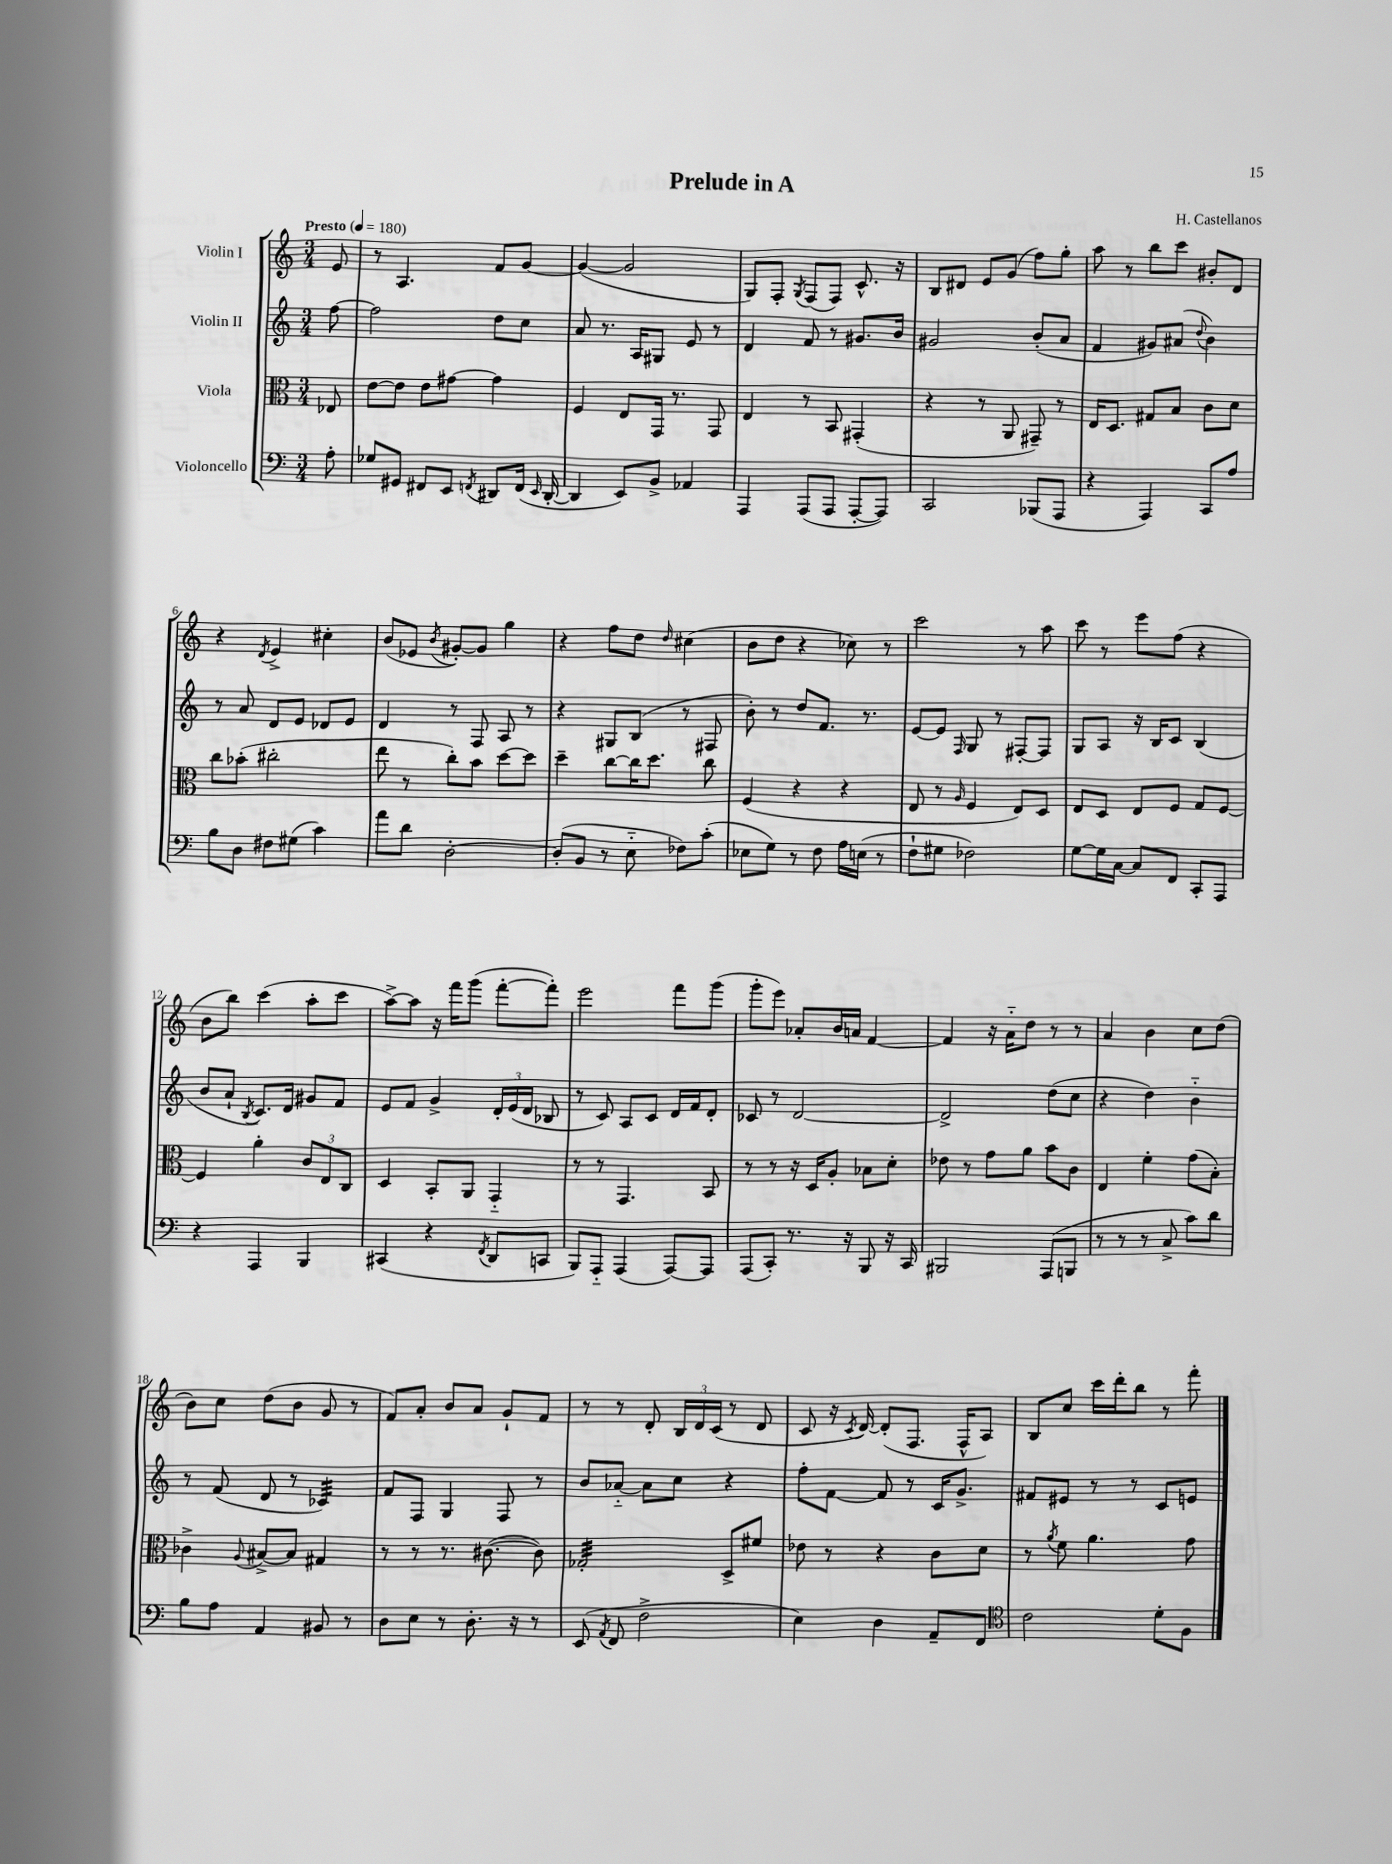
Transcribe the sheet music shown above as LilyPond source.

\header { title = "Prelude in A" composer = "H. Castellanos" }
<<
\new StaffGroup <<
\new Staff = "s0" \with { instrumentName = "Violin I" } {
    \clef treble \key c \major \numericTimeSignature \time 3/4 \partial 8 \tempo "Presto" 4 = 180
    \autoBeamOff e'8 |
    r8 a4. f'8[ g'8]~ |
    g'4~( g'2 |
    g8[) f8]-. \acciaccatura { g8 } f8[( f8]) c'8.-^ r16 |
    b8[ dis'8] e'8[ g'8]( f''8[) g''8]-. |
    a''8 r8 b''8[ c'''8] bis'8[-. d'8] |
    r4 \acciaccatura { d'8 } e'4-> cis''4-. |
    b'8[( ees'8] \acciaccatura { b'8 } gis'8[~-.) gis'8] g''4 |
    r4 f''8[ d''8] \grace { d''16 } cis''4( |
    b'8[ d''8] r4 ces''8) r8 |
    c'''2 r8 a''8 |
    c'''8 r8 e'''8[ f''8]( r4 |
    b'8[ b''8]) c'''4( a''8[-. c'''8] |
    a''8[~->) a''8] r16 f'''16[ g'''8]( f'''8[~-. f'''8]-.) |
    e'''2 f'''8[ g'''8]( |
    g'''8[-. e'''8]) aes'8[-. b'16 a'16] f'4~ |
    f'4 r16 a'16[-_ d''8] r8 r8 |
    a'4 b'4 c''8[ d''8]( |
    b'8[) c''8] d''8[( b'8] g'8 r8 |
    f'8[) a'8]-. b'8[ a'8] g'8[-! f'8] |
    r8 r8 d'8-. \tuplet 3/2 { b16[ d'16 c'16]( } r8 d'8 |
    c'8 r16 \acciaccatura { c'8 } d'16~) d'8[-.( f8.] f16[-^ a8]) |
    b8[ c''8] c'''16[ d'''16-. b''8] r8 f'''8-. \bar "|." |
}
\new Staff = "s1" \with { instrumentName = "Violin II" } {
    \clef treble \key c \major \numericTimeSignature \time 3/4 \partial 8
    \autoBeamOff f''8~ |
    f''2 d''8[ c''8] |
    a'8 r8. a16[ gis8] e'8 r8 |
    d'4 f'8 r8 gis'8.[ b'16] |
    gis'2 b'8[-.( a'8] |
    f'4 gis'8[) ais'8]( \appoggiatura { d''8 } b'4) |
    r8 a'8 d'8[ e'8] des'8[ e'8] |
    d'4 r8 f8 a8 r8 |
    r4 gis8[ b8]( r8 fis8 |
    b'8-.) r8 d''8[ f'8.] r8. |
    e'8[~ e'8] \grace { f16 } g8 r8 fis8[~-. fis8] |
    g8[ a8] r16 b16[ c'8] b4( |
    b'8[ a'8]-! \acciaccatura { b8 } c'8.[) d'16] gis'8[ f'8] |
    e'8[ f'8] g'4-> \tuplet 3/2 { d'16[-. e'16( d'16] } bes8 |
    r8 c'8) a8[ c'8] d'16[ f'16 d'8]-. |
    ces'8 r8 d'2~ |
    d'2-> d''8[( c''8] |
    r4 d''4) b'4-_ |
    r8 f'8( d'8 r8 ces'4:32) |
    f'8[ f8] g4 f8 r8 |
    b'8[ aes'8]~-_ aes'8[ c''8] r4 |
    f''8[-. f'8]~ f'8 r8 c'16[ g'8.]-> |
    fis'8[ eis'8] r8 r8 c'8[ e'8] \bar "|." |
}
\new Staff = "s2" \with { instrumentName = "Viola" } {
    \clef alto \key c \major \numericTimeSignature \time 3/4 \partial 8
    \autoBeamOff ees8 |
    e'8[~ e'8] e'8[ gis'8]~ gis'4 |
    f4 e8[ g,16] r8. g,8 |
    e4 r8 b,8 gis,4-.( |
    r4 r8 a,8 gis,8--) r8 |
    e16[ d8.] gis8[ b8] c'8[ d'8] |
    c''8[ bes'8]-.( cis''2-. |
    e''8 r8 c''8[-.) b'8] d''8[~ d''8] |
    d''4-- c''8[~ c''16 d''8.] c''8 |
    f4( r4 r4 |
    e8 r8 \grace { a16 } f4 e8[) d8] |
    e8[ d8] e8[ f8] g8[ f8]~ |
    f4 a'4-. \tuplet 3/2 { c'8[ e8 c8] } |
    d4 b,8[-. a,8] g,4-_ |
    r8 r8 g,4. b,8 |
    r8 r8 r16 d16[ a8]-. bes8[ d'8]-. |
    ees'8 r8 g'8[ a'8] b'8[ c'8] |
    e4 f'4-. g'8[( b8]-.) |
    ces'4-> \appoggiatura { a8 } bis8[~-> bis8] gis4 |
    r8 r8 r8. cis'8.~( cis'8) |
    ges2:32-. d8[-> fis'8] |
    ees'8 r8 r4 c'8[ d'8] |
    r8 \acciaccatura { a'8 } f'8 a'4. g'8 \bar "|." |
}
\new Staff = "s3" \with { instrumentName = "Violoncello" } {
    \clef bass \key c \major \numericTimeSignature \time 3/4 \partial 8
    \autoBeamOff a8-. |
    ges8[ gis,8] fis,8[ e,8] \acciaccatura { f,8 } dis,8[ f,16]( \grace { e,16 } dis,16~-. |
    dis,4 e,8[) b,8]-> aes,4 |
    a,,4 a,,8[( a,,8] a,,8[~-. a,,8]) |
    c,2 bes,,8[( a,,8] |
    r4 a,,4) c,8[ a8] |
    b8[ d8] fis8[ gis8]( c'4) |
    a'8[ d'8] d2~-. |
    d8[-.( b,8] r8 e8-_ fes8[) c'8]-.( |
    ees8[ g8]) r8 f8 a16[ e16]( r8 |
    f8[-! gis8] fes2) |
    g8[~ g16 c16]~ c8[ f,8] c,8[-. a,,8] |
    r4 a,,4 b,,4 |
    cis,4( r4 \acciaccatura { f,8 } d,8[ c,8] |
    b,,8[) a,,8]-_ a,,4( a,,8[~) a,,8] |
    a,,8[( c,8]-.) r8. r16 b,,8 r16 c,16 |
    bis,,2 a,,8[( b,,8] |
    r8 r8 r8 c8-> c'8[) d'8] |
    b8[ a8] a,4 bis,8 r8 |
    d8[ e8] r8 d8.-. r16 r8 |
    e,8( \acciaccatura { a,8 } f,8 f2-> |
    e4) d4 a,8[-- f,8] |
    \clef tenor c'2 d'8[-. f8] \bar "|." |
}
>>
>>
